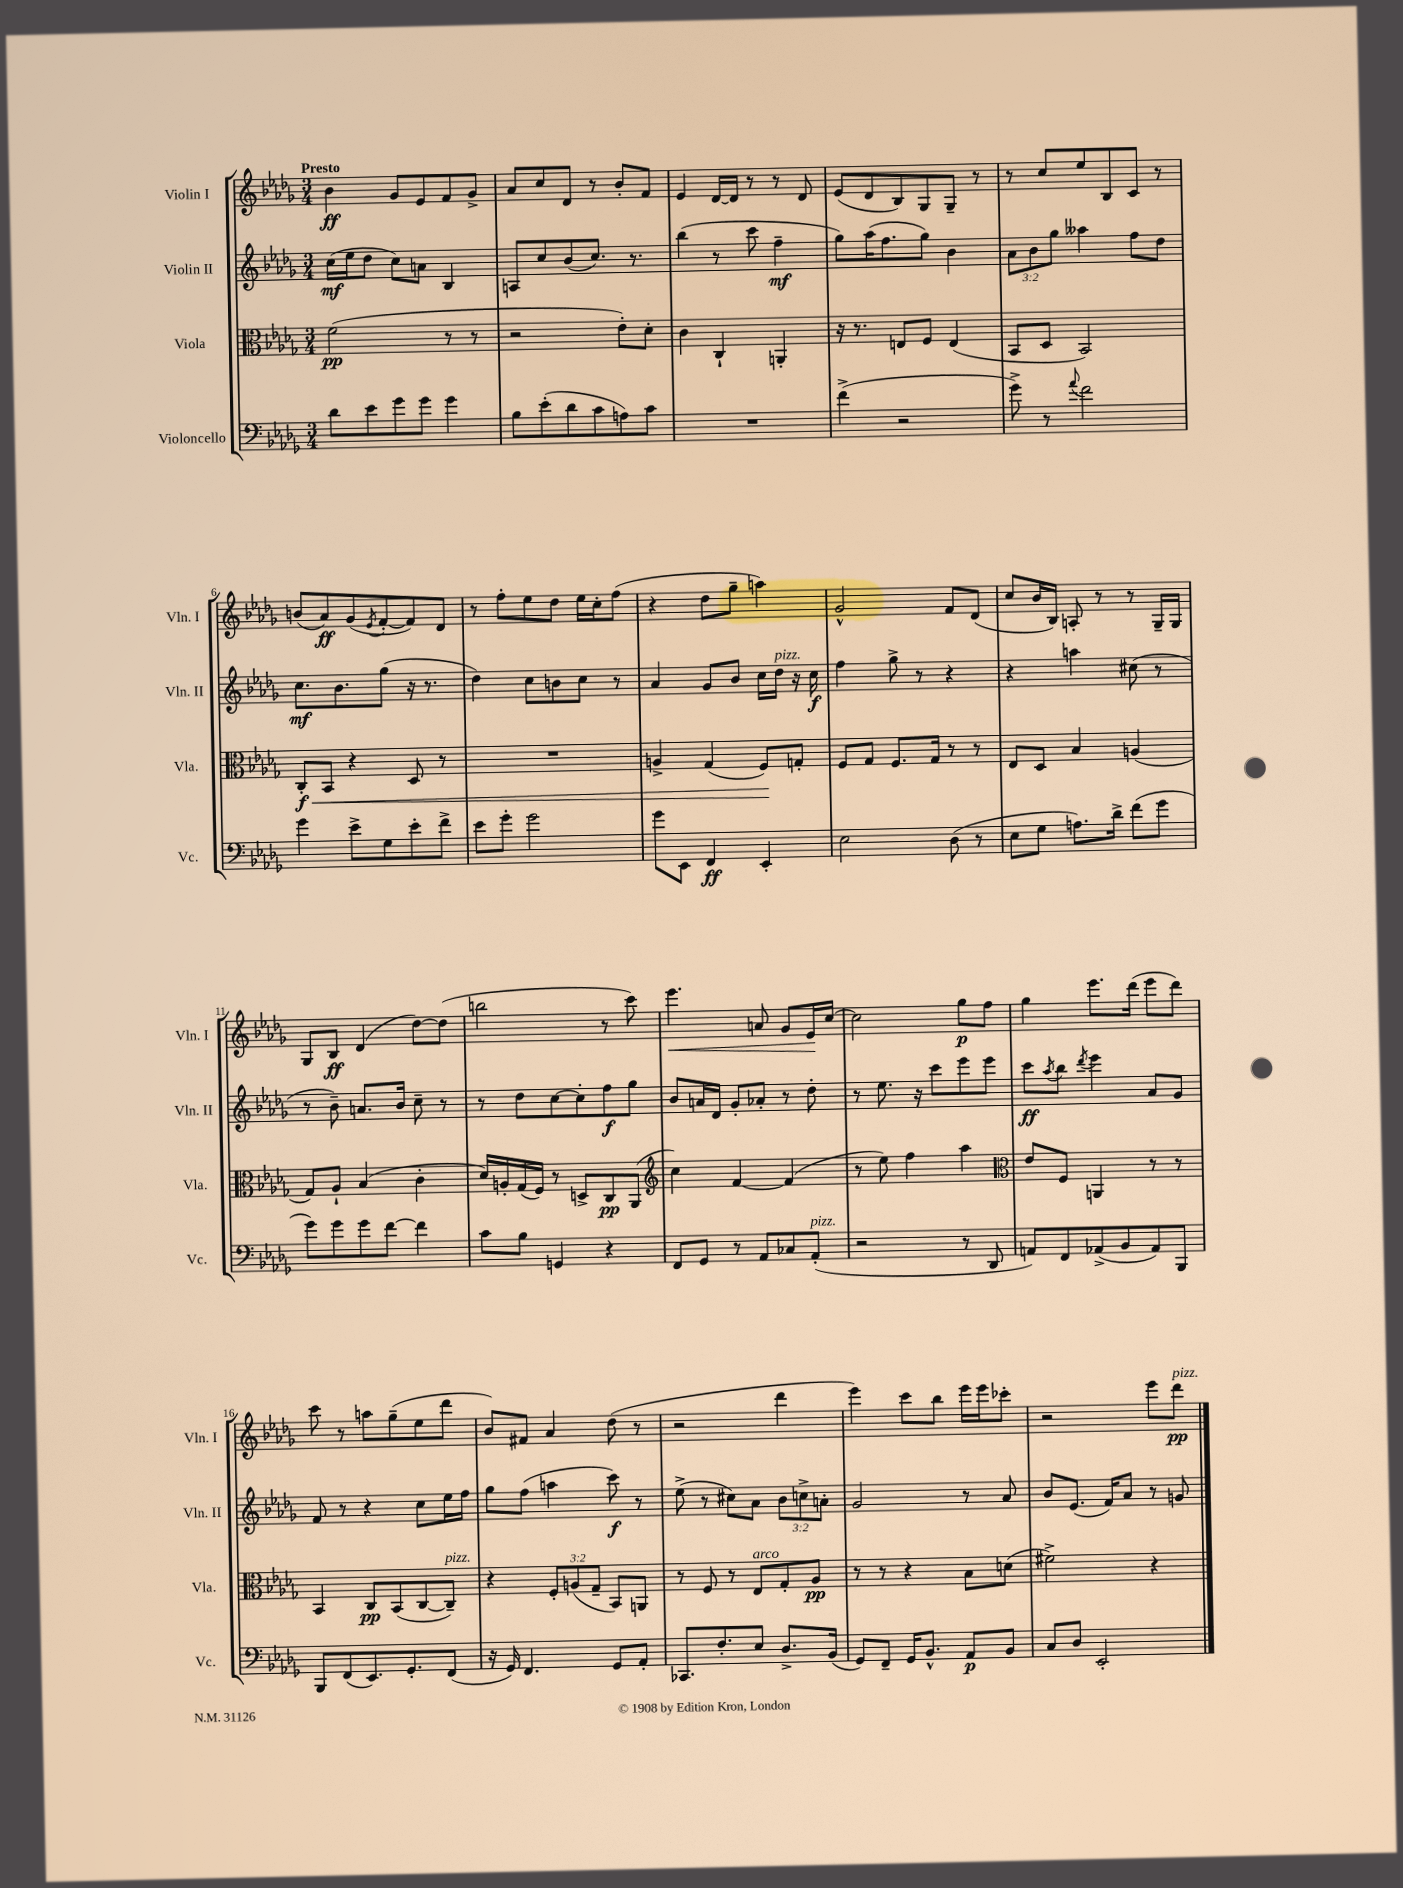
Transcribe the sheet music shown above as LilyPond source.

<<
\new StaffGroup <<
\new Staff = "s0" \with { instrumentName = "Violin I" shortInstrumentName = "Vln. I" } {
    \clef treble \key des \major \numericTimeSignature \time 3/4 \tempo "Presto"
    bes'4\ff ges'8 ees'8 f'8 ges'8-> |
    aes'8 c''8 des'8 r8 bes'8-. f'8 |
    ees'4 des'16~ des'16 r8 r8 des'8 |
    ees'8( des'8 bes8) ges8 ges8-- r8 |
    r8 c''8 ees''8 bes8 c'8 r8 |
    b'8( aes'8\ff) ges'8( \acciaccatura { ees'8 } f'8~-. f'8) des'8 |
    r8 f''8-. ees''8 des''8 ees''16 c''16-. f''8( |
    r4 des''8 ges''8-- a''4) |
    ges'2-^ f'8 des'8( |
    c''8 bes'16 bes16) a8-. r8 r8 ges16-- ges16 |
    ges8 bes8\ff des'4( des''8~) des''8( |
    b''2 r8 c'''8) |
    ees'''4.\< a'8 ges'8 ees'16\! c''16~ |
    c''2 ges''8\p f''8 |
    ges''4 ees'''8. des'''16( ees'''8 des'''8) |
    c'''8 r8 a''8 ges''8--( ees''8 des'''8 |
    bes'8) fis'8 aes'4 des''8( r8 |
    r2 des'''4 |
    ees'''4) c'''8 bes''8 ees'''16 ees'''16 ces'''8-. |
    r2 ees'''8 des'''8\pp^\markup { \italic "pizz." } \bar "|." |
}
\new Staff = "s1" \with { instrumentName = "Violin II" shortInstrumentName = "Vln. II" } {
    \clef treble \key des \major \numericTimeSignature \time 3/4 \override Staff.TupletNumber.text = #tuplet-number::calc-fraction-text
    c''16\mf( ees''16 des''8 c''8) a'8 bes4 |
    a8 c''8 bes'8( c''8.) r8. |
    bes''4( r8 c'''8 f''4--\mf |
    ges''8) aes''16( f''8. ges''8) bes'4 |
    \tuplet 3/2 { aes'8 bes'8 ges''8 } aeses''4 f''8 des''8 |
    c''8.\mf bes'8. ges''8( r16 r8. |
    des''4) c''8 b'8 c''8 r8 |
    aes'4 ges'8 bes'8 c''16 des''16^\markup { \italic "pizz." } r16 c''16\f |
    f''4 ges''8-> r8 r4 |
    r4 a''4 cis''8( r8 |
    r8 bes'8--) a'8. bes'16 c''8-- r8 |
    r8 des''8 c''8~ c''8-. f''8\f ges''8 |
    bes'8 a'16 des'16 ges'8-. aes'8-. r8 des''8-. |
    r8 ees''8. r16 c'''8 ees'''8 ees'''8 |
    c'''8\ff \acciaccatura { aes''8 } bes''8 \acciaccatura { des'''8 } ees'''4 aes'8 ges'8 |
    f'8 r8 r4 c''8 ees''16 f''16 |
    ges''8 f''8( a''4 c'''8\f) r8 |
    ees''8->( r8 cis''8) aes'8 \tuplet 3/2 { bes'8 c''8-> a'8-. } |
    ges'2 r8 aes'8 |
    bes'8 ees'8.( f'16) aes'8 r8 g'8 \bar "|." |
}
\new Staff = "s2" \with { instrumentName = "Viola" shortInstrumentName = "Vla." } {
    \clef alto \key des \major \numericTimeSignature \time 3/4 \override Staff.TupletNumber.text = #tuplet-number::calc-fraction-text
    f'2\pp( r8 r8 |
    r2 ees'8-.) des'8-. |
    c'4 c4-! a,4-. |
    r16 r8. e8 f8 e4( |
    bes,8 des8 bes,2) |
    c8-.\f\< bes,8 r4 des8 r8 |
    R2. |
    a4-> ges4( f8\!) g8-. |
    f8 ges8 f8. ges16 r8 r8 |
    ees8 des8 bes4 a4( |
    ges8) aes8-! bes4( c'4-. |
    des'16) a16-. ges16( f16) r8 d8-> c8\pp aes,8( |
    \clef treble c''4) f'4~ f'4( |
    r8 ees''8) f''4 aes''4 |
    \clef alto ees'8 f8 a,4 r8 r8 |
    bes,4 c8\pp bes,8( c8~ c8--^\markup { \italic "pizz." }) |
    r4 \tuplet 3/2 { f8-. a8( ges8-- } bes,8) a,8 |
    r8 f8 r8 ees8^\markup { \italic "arco" } ges8-. aes8\pp |
    r8 r8 r4 bes8 d'8( |
    fis'2->) r4 \bar "|." |
}
\new Staff = "s3" \with { instrumentName = "Violoncello" shortInstrumentName = "Vc." } {
    \clef bass \key des \major \numericTimeSignature \time 3/4
    des'8 ees'8 ges'8 ges'8 ges'4 |
    bes8 ees'8-.( des'8 c'8 a8) c'8 |
    R2. |
    f'4->( r2 |
    ges'8->) r8 \appoggiatura { aes'8 } f'2 |
    ges'4 ees'8-> ges8 ees'8-. f'8-> |
    ees'8 ges'8-. ges'2 |
    ges'8 ees,8 f,4\ff ees,4-. |
    ees2 des8( r8 |
    ees8 ges8 a8.) des'16-> f'8( ges'8 |
    ges'8) ges'8 ges'8 f'8~ f'4 |
    c'8 bes8 g,4 r4 |
    f,8 ges,8 r8 aes,8 ces8 aes,8-.^\markup { \italic "pizz." }( |
    r2 r8 des,8 |
    a,8) f,8 aes,8->( bes,8 aes,8) bes,,8 |
    bes,,8 f,8( ees,8.) ges,8.-. f,8( |
    r16 ges,16) f,4. ges,8 aes,8-. |
    ces,8. f8.-. ees8 des8.-> bes,16( |
    ges,8) f,8-- ges,16 bes,8.-^ aes,8\p bes,8 |
    c8 des8 ees,2-. \bar "|." |
}
>>
>>
